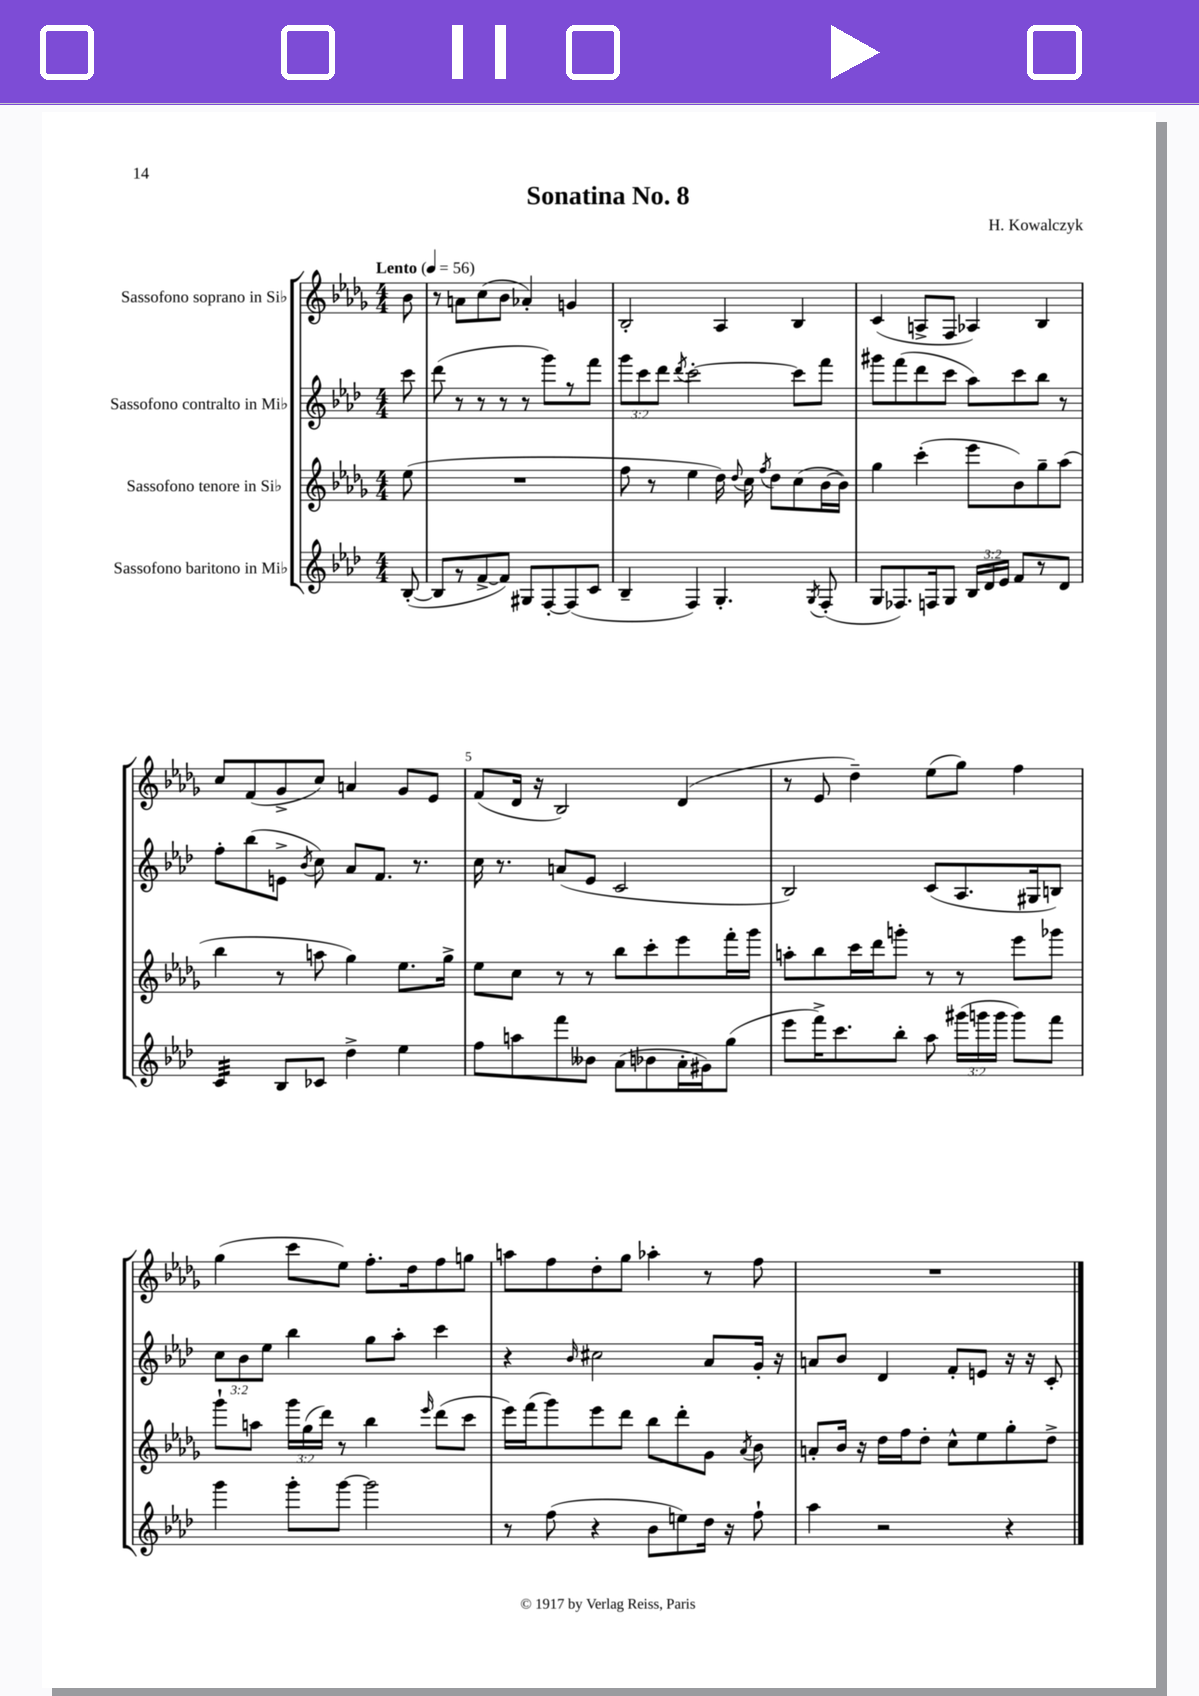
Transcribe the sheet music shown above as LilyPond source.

\header { title = "Sonatina No. 8" composer = "H. Kowalczyk" }
<<
\new StaffGroup <<
\new Staff = "s0" \with { instrumentName = "Sassofono soprano in Sib" } {
    \clef treble \key des \major \numericTimeSignature \time 4/4 \partial 8 \tempo "Lento" 4 = 56
    \autoBeamOff bes'8 |
    r8 a'8[ c''8( bes'8] aes'4-.) g'4 |
    bes2-. aes4 bes4 |
    c'4( a8[-> f8] aes4) bes4 |
    c''8[ f'8( ges'8-> c''8]) a'4 ges'8[ ees'8] |
    f'8[( des'16] r16 bes2) des'4( |
    r8 ees'8 des''4--) ees''8[( ges''8]) f''4 |
    ges''4( c'''8[ ees''8]) f''8.[-. des''16 f''8 g''8] |
    a''8[ f''8 des''8-. ges''8] aes''4-. r8 f''8 |
    R1 \bar "|." |
}
\new Staff = "s1" \with { instrumentName = "Sassofono contralto in Mib" } {
    \clef treble \key aes \major \numericTimeSignature \time 4/4 \override Staff.TupletNumber.text = #tuplet-number::calc-fraction-text \partial 8
    \autoBeamOff c'''8 |
    des'''8( r8 r8 r8 r8 g'''8[) r8 f'''8] |
    \tuplet 3/2 { g'''8[ c'''8 des'''8] } \acciaccatura { des'''8 } c'''2~-. c'''8[ f'''8] |
    gis'''8[ f'''8( des'''8 c'''8] aes''8[) c'''8 bes''8] r8 |
    f''8[-. bes''8( e'8]-> \acciaccatura { bes'8 } c''8) aes'8[ f'8.] r8. |
    c''16 r8. a'8[( ees'8] c'2 |
    bes2) c'8[( aes8. gis16 b8]) |
    \tuplet 3/2 { c''8[ bes'8 ees''8] } bes''4 g''8[ aes''8]-. c'''4 |
    r4 \grace { bes'16 } cis''2 aes'8[ g'16]-. r16 |
    a'8[ bes'8] des'4 f'8[-. e'8] r16 r16 c'8-. \bar "|." |
}
\new Staff = "s2" \with { instrumentName = "Sassofono tenore in Sib" } {
    \clef treble \key des \major \numericTimeSignature \time 4/4 \override Staff.TupletNumber.text = #tuplet-number::calc-fraction-text \partial 8
    \autoBeamOff ees''8( |
    R1 |
    f''8 r8 ees''4 des''16) \appoggiatura { des''8 } c''16 \acciaccatura { f''8 } des''8[ c''8( bes'16~ bes'16]) |
    ges''4 c'''4-.( ees'''8[ bes'8) ges''8-- aes''8]( |
    bes''4 r8 a''8 ges''4) ees''8.[ ges''16]-> |
    ees''8[ c''8] r8 r8 bes''8[ c'''8-. ees'''8 f'''16-. ges'''16] |
    a''8[-. bes''8 c'''16 des'''16 g'''8]-. r8 r8 ees'''8[ ges'''8] |
    ges'''8[-! a''8] \tuplet 3/2 { ges'''16[ ges''16( des'''16]) } r8 bes''4 \grace { ees'''16 } des'''8[( c'''8] |
    ees'''16[) f'''16( ges'''8) ees'''8 des'''8] bes''8[ des'''8-. ges'8] \acciaccatura { aes'8 } bes'8 |
    a'8[-. bes'16] r16 des''16[ f''16 des''8]-. c''8[-^ ees''8 ges''8-. des''8]-> \bar "|." |
}
\new Staff = "s3" \with { instrumentName = "Sassofono baritono in Mib" } {
    \clef treble \key aes \major \numericTimeSignature \time 4/4 \override Staff.TupletNumber.text = #tuplet-number::calc-fraction-text \partial 8
    \autoBeamOff bes8~-.( |
    bes8[ r8 f'8~-> f'8]) gis8[ f8~-. f8( c'8] |
    bes4-- f4) g4.-. \acciaccatura { g8 } f8-.( |
    g8[ fes8.) f16 g8] \tuplet 3/2 { bes16[ des'16 ees'16] } f'8[ r8 des'8] |
    c'4:32 bes8[ ces'8] des''4-> ees''4 |
    f''8[ a''8 f'''8 beses'8] aes'8[( bes'8 aes'16-. gis'16) g''8]( |
    ees'''8[ f'''16->) c'''8. bes''8]-. aes''8 \tuplet 3/2 { gis'''16[( g'''16 g'''16] } g'''8[) f'''8] |
    g'''4 g'''8[-. g'''8]~ g'''2 |
    r8 f''8( r4 bes'8[ e''8) des''16] r16 f''8-! |
    aes''4 r2 r4 \bar "|." |
}
>>
>>
\layout { \context { \Score \override BarNumber.break-visibility = ##(#f #t #t) barNumberVisibility = #(every-nth-bar-number-visible 5) } }
